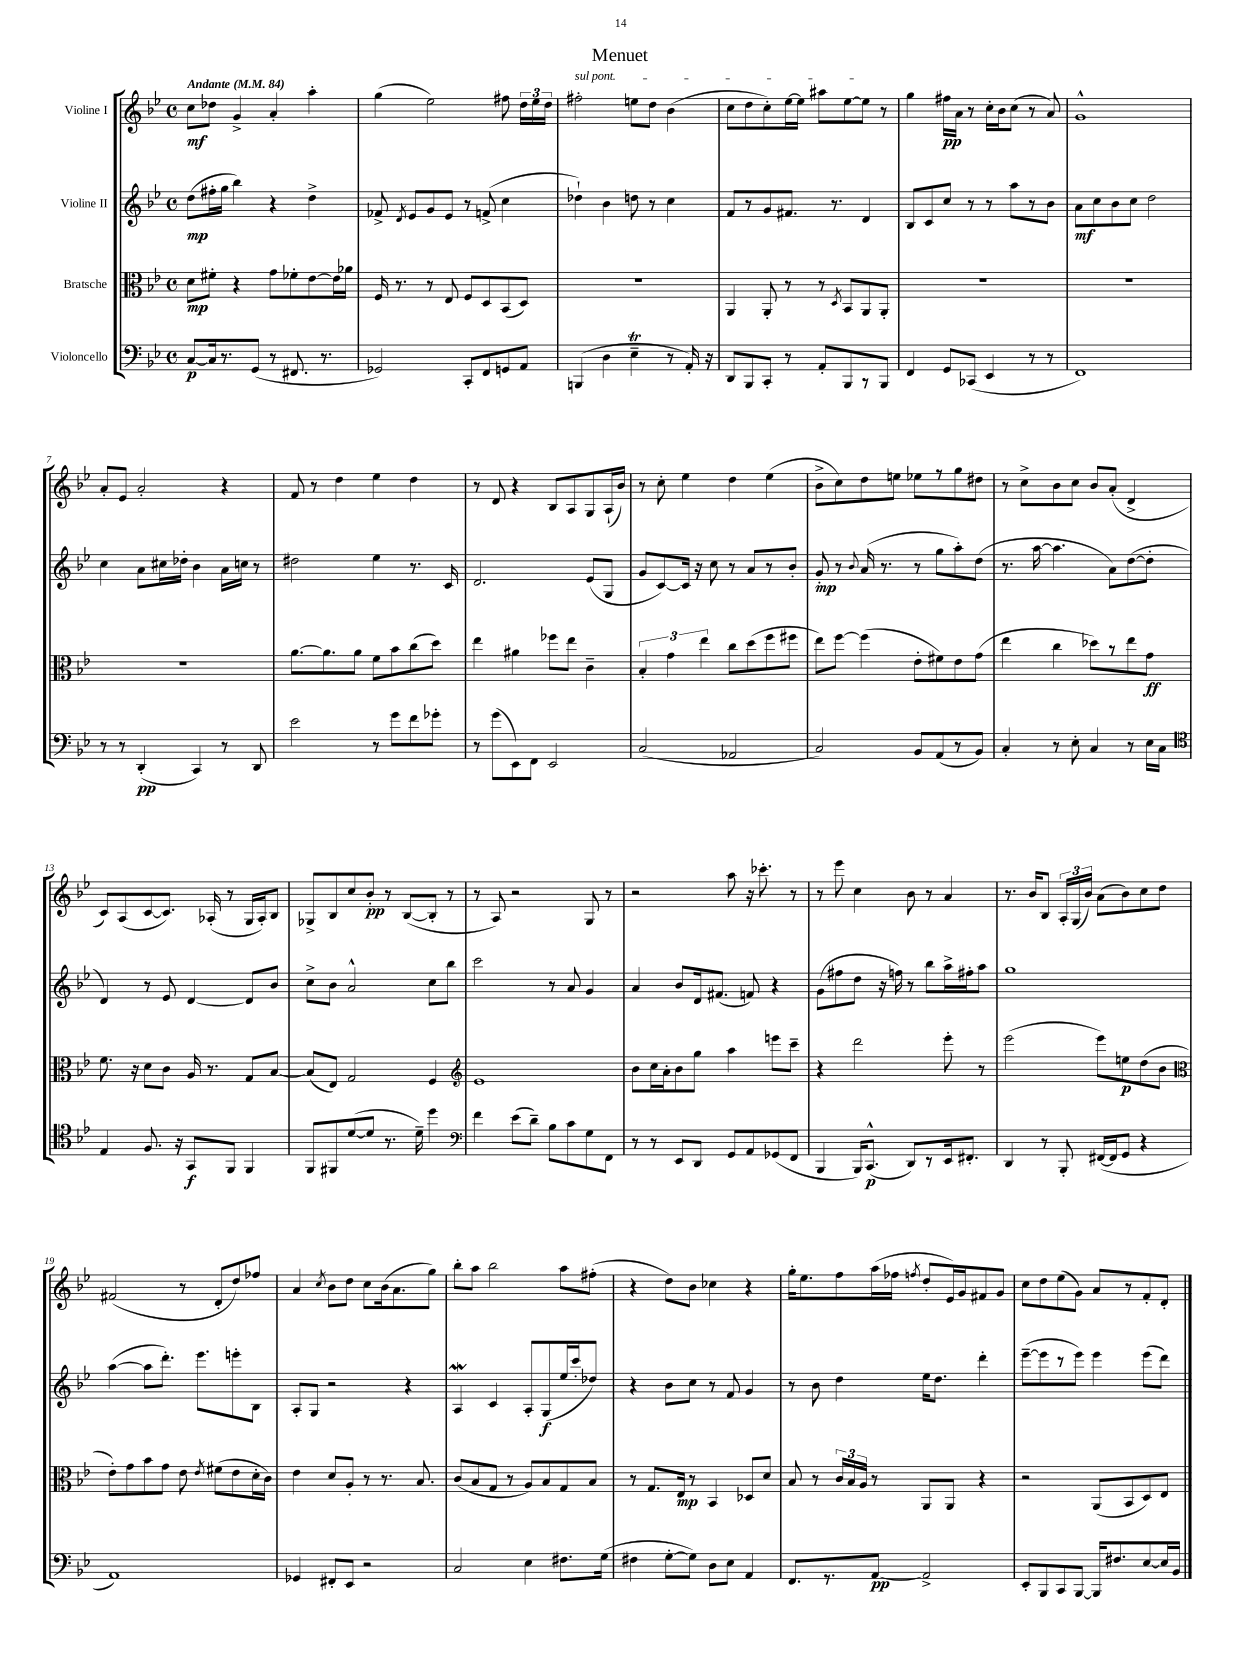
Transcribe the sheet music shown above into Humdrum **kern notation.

**kern	**kern	**kern	**kern
*staff4	*staff3	*staff2	*staff1
*clefF4	*clefC3	*clefG2	*clefG2
*k[b-e-]	*k[b-e-]	*k[b-e-]	*k[b-e-]
*M4/4	*M4/4	*M4/4	*M4/4
*met(c)	*met(c)	*met(c)	*met(c)
*MM84	*MM84	*MM84	*MM84
[8C	8d	(8dd	8cc
16C]	8f#'	16ff#'	8dd-
8.r	.	16gg	.
.	4r	4bb-)	4g^
(8GG	.	.	.
8r	8g	4r	4a'
8.FF#	8f-'	.	.
.	[8e-	4dd^	4aa'
8.r	.	.	.
.	16e-]	.	.
.	16a-	.	.
=	=	=	=
2GG-)	16F	8f-^	(4gg
.	8.r	.	.
.	.	8qd	.
.	.	8e-	.
.	8r	8g	2ee-)
.	8E-	8e-	.
8CC'	8F	8r	.
8FF	8D	(8f^	.
8GG	(8BB-	4cc	8ff#
8AA	8D)	.	24dd
.	.	.	24ee-
.	.	.	24dd
=	=	=	=
(4BBB	1r	4dd-`)	2ff#'
4D	.	4b-	.
4E-~	.	8dd	8ee
.	.	8r	8dd
8r	.	4cc	(4b-
16AA')	.	.	.
16r	.	.	.
=	=	=	=
8DD	4AA	8f	8cc
8BBB-	.	8r	8dd
8CC'	8AA'	8g	8cc')
8r	8r	8.f#	[16ee-
.	.	.	16ee-]
8AA'	8r	.	8aa#
.	.	8.r	.
.	8qD	.	.
8BBB-	8BB-	.	[8ee-
8r	8AA	4d	8ee-]
8BBB-	8AA'	.	8r
=	=	=	=
4FF	1r	8B-	4gg
.	.	8c	.
8GG	.	8cc	16ff#
.	.	.	16a
(8CC-	.	8r	8r
4EE-	.	8r	16cc'
.	.	.	16b-
.	.	8aa	(8cc
8r	.	8r	8r
8r	.	8b-	8a)
=	=	=	=
1FF)	1r	8a	1g^^
.	.	8cc	.
.	.	8b-	.
.	.	8cc	.
.	.	2dd	.
=	=	=	=
8r	1r	4cc	8a'
8r	.	.	8e-
(4DD'	.	8a	2a'
.	.	16cc#	.
.	.	16dd-'	.
4CC)	.	4b-	.
8r	.	16a	4r
.	.	16cc	.
8DD	.	8r	.
=	=	=	=
2e-	[8.a	2dd#	8f
.	.	.	8r
.	8.a]	.	.
.	.	.	4dd
.	8a	.	.
8r	8f	4ee-	4ee-
8g	8b-	.	.
8f	(8cc	8.r	4dd
8g-'	8dd)	.	.
.	.	16c	.
=	=	=	=
8r	4ee-	2.d	8r
(8g	.	.	8d
8EE-)	4a#	.	4r
8FF	.	.	.
2EE-	8ff-	.	8B-
.	8ee-	.	8A
.	4c~	(8e-	8G
.	.	8G	(16A`
.	.	.	16b-)
=	=	=	=
(2C	6B-'	8g	8r
.	.	[8c)	8cc'
.	6g	.	.
.	.	16c]	4ee-
.	.	16r	.
.	6ee-	.	.
.	.	8cc	.
2AA-	8cc	8r	4dd
.	(8dd	8a	.
.	8ff	8r	(4ee-
.	8ff#	8b-'	.
=	=	=	=
2C)	8ee-)	8g'	8b-^
.	[8ff	8r	8cc)
.	.	8qqb-	.
.	(4ff]	(16a	8dd
.	.	8.r	.
.	.	.	8ee
8BB-	8e-'	8r	8ee-
(8AA	8f#)	8gg	8r
8r	8e-	8aa')	8gg
8BB-)	(8g	(8dd	8dd#
=	=	=	=
4C'	4ee-	8.r	8r
.	.	.	8cc^
.	.	[16aa	.
8r	4cc	4.aa]	8b-
8E-'	.	.	8cc
4C	8dd-)	.	8b-
.	8r	8a)	(8a'
8r	8ee-	([8dd	4d^
16E-	8g	8dd']	.
16C	.	.	.
=	=	=	=
*clefC4	*	*	*
4E-	8.f	4d)	8c)
.	.	.	(8A
.	16r	.	.
8.F	8d	8r	[8c
.	8c	8e-	8.c])
16r	.	.	.
8GG	16A	[4d	.
.	8.r	.	(16A-'
8FF	.	.	8r
4FF	8G	8d]	16G
.	.	.	16A-')
.	[8B-	8b-	8B-
=	=	=	=
8FF	(8B-]	8cc^	8G-^
8FF#	8E-)	8b-	8B-
([8d	2G	2a^^	8cc
8d]	.	.	8b-'
8.r	.	.	8r
.	.	.	([8B-
16d~)	.	.	.
4dd	4F	8cc	8B-']
.	.	8bb-	8r
=	=	=	=
*clefF4	*clefG2	*	*
4f	1e-	2ccc	8r
.	.	.	8A)
(8e-	.	.	2r
8d~)	.	.	.
8B-	.	8r	.
8c	.	8a	.
8G	.	4g	8G
8FF	.	.	8r
=	=	=	=
8r	8b-	4a	2r
8r	16cc	.	.
.	16a'	.	.
8EE-	8b-	8b-	.
8DD	8gg	16d	.
.	.	(8.f#	.
8GG	4aa	.	8aa
8AA	.	8f)	16r
.	.	.	8.ccc-'
(8GG-	8eee	4r	.
8FF	8ccc~	.	8r
=	=	=	=
4BBB-	4r	(8g	8r
.	.	8ff#	8eee-
16BBB-)	2ddd	8dd	4cc
(8.CC^^	.	.	.
.	.	16r	.
.	.	16ff)	.
8DD)	.	8r	8b-
8r	.	8bb-	8r
16EE-	8eee-'	16aa^	4a
8.FF#'	.	16ff#'	.
.	8r	8aa	.
=	=	=	=
4DD	(2eee-	1gg	8.r
.	.	.	16b-
8r	.	.	8B-
8BBB-'	.	.	24A'
.	.	.	(24G
.	.	.	24b-)
([16FF#	8eee-)	.	(8a
16FF#]	.	.	.
8GG	8ee	.	8b-)
4r	(8dd	.	8cc
.	8b-	.	8dd
=	=	=	=
*	*clefC3	*	*
1AA)	8e-')	([4aa	(2f#
.	8g	.	.
.	8b-	8aa]	.
.	8g	8.ddd')	.
.	8e-	.	8r
.	.	8.eee-	.
.	8qe-	.	.
.	(8f#	.	8d'
.	8e-	8eee'	8dd)
.	16d'	8B-	8ff-
.	16c)	.	.
=	=	=	=
4GG-	4e-	8A'	4a
.	.	8G	.
.	.	.	8qcc
8FF#'	8d	2r	8b-
8EE-	8A'	.	8dd
2r	8r	.	8cc
.	8.r	.	(16b-
.	.	.	8.a
.	.	4r	.
.	8.B-	.	.
.	.	.	8gg)
=	=	=	=
2C	(8c	4A	8bb-'
.	8B-	.	8aa
.	8G	4c	2bb-
.	8r	.	.
4E-	8A)	8A'	.
.	8B-	(8G	.
8.F#	8G	16ee-	8aa
.	.	16ccc'	.
.	8B-	8dd-)	(8ff#'
(16G	.	.	.
=	=	=	=
4F#	8r	4r	4r
.	8.G	.	.
[8G'	.	8b-	8dd)
.	16E-	.	.
8G])	8r	8cc	8b-
8D	4BB-	8r	4cc-
8E-	.	8f	.
4AA	8D-	4g	4r
.	8d	.	.
=	=	=	=
8.FF	8B-	8r	16gg'
.	.	.	8.ee-
.	8r	8b-	.
8.r	.	.	.
.	24c	4dd	8ff
.	24B-	.	.
.	24A	.	.
[8AA	8r	.	(16aa
.	.	.	16ff-
.	.	.	8qff
2AA^]	8AA	16ee-	8dd'
.	.	8.dd	.
.	8AA	.	16e-)
.	.	.	16g
.	4r	4ddd'	8f#
.	.	.	8g
=	=	=	=
8EE-'	2r	([8eee-~	8cc
8BBB-	.	8eee-]	8dd
8CC	.	8r	(8ee-
[8BBB-	.	8eee-)	8g)
16BBB-]	(8AA	4eee-	8a
8.F#	.	.	.
.	8BB-	.	8r
[8E-	8D)	(8eee-	8f'
16E-]	8E-	8ddd)	8d'
16BB-	.	.	.
==	==	==	==
*-	*-	*-	*-
